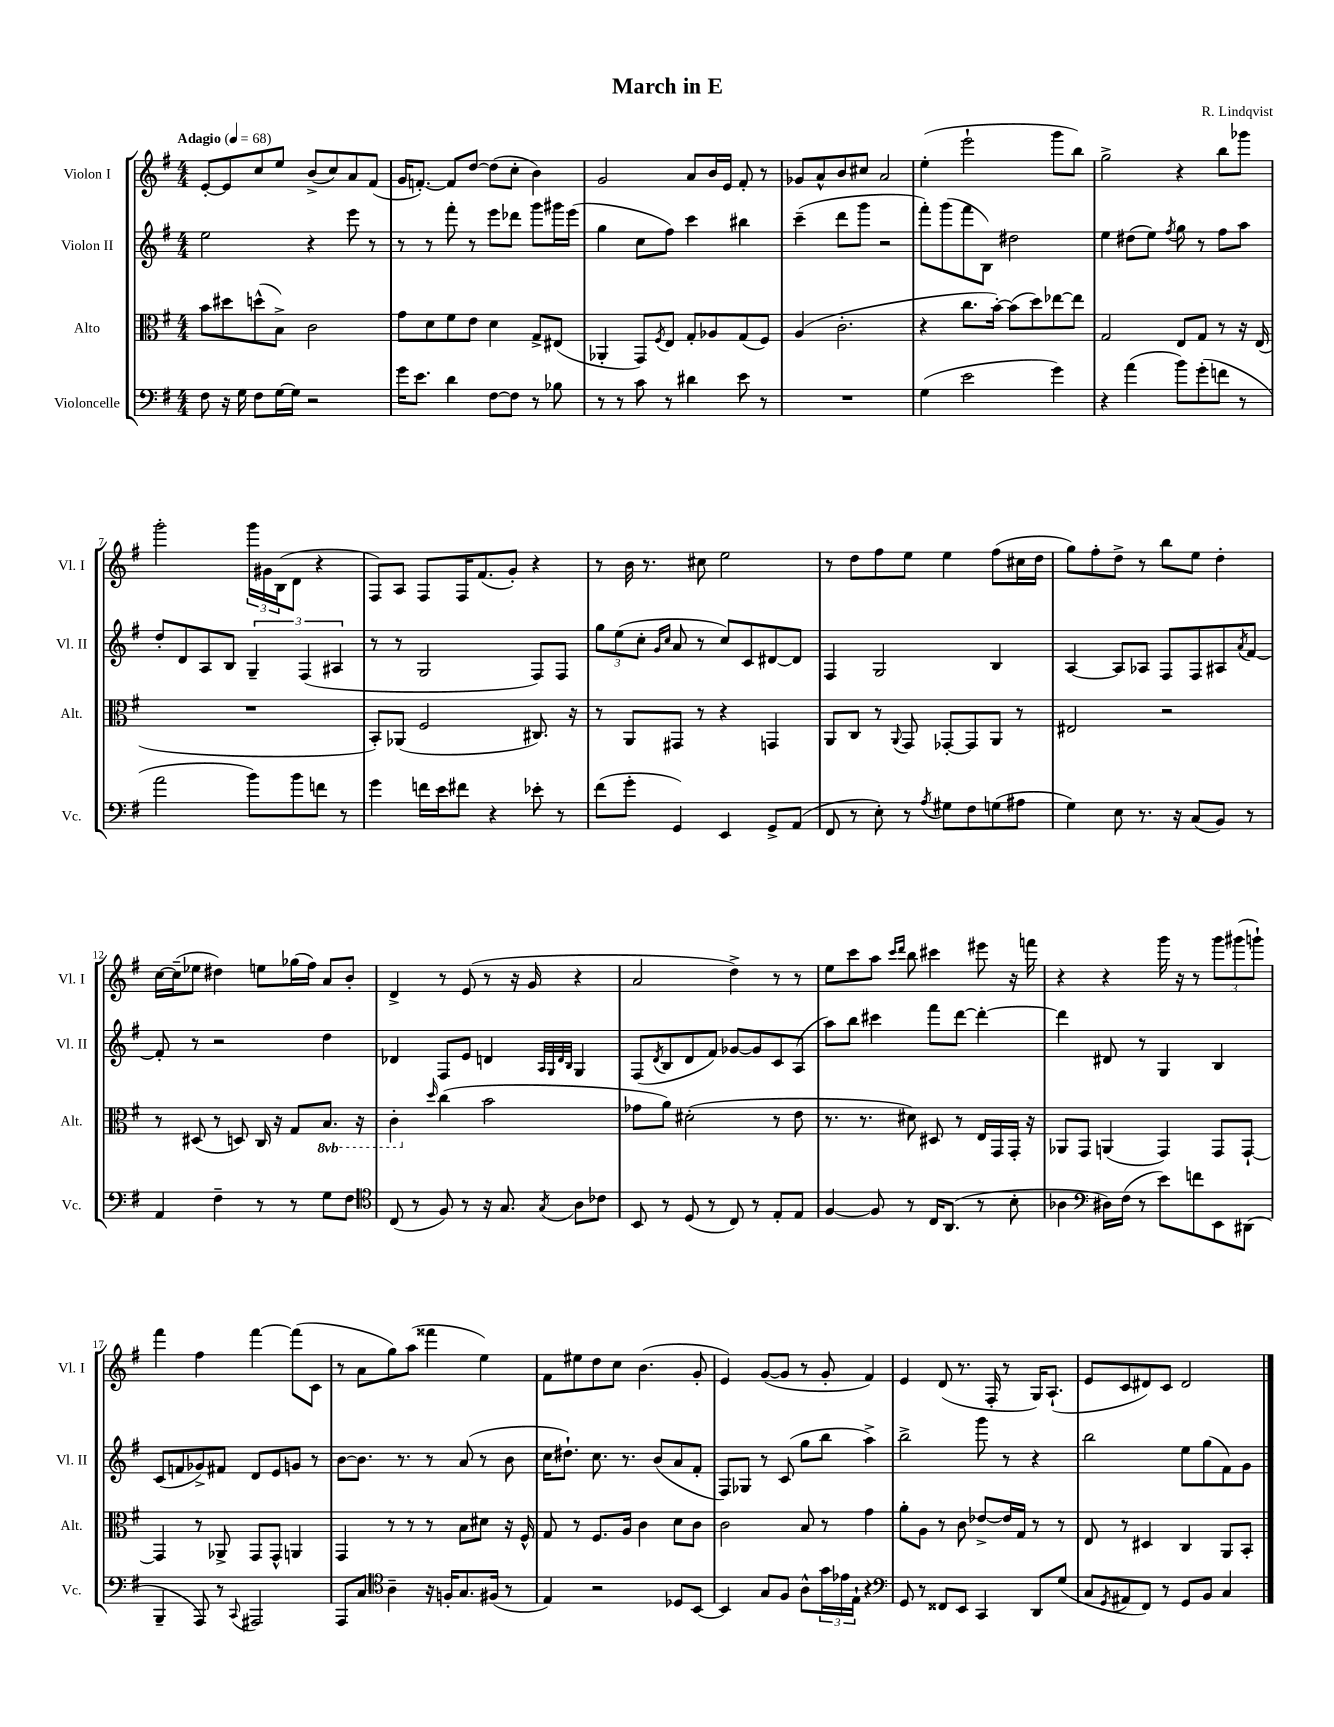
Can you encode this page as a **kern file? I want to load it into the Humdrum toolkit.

**kern	**kern	**kern	**kern
*part4	*part3	*part2	*part1
*staff4	*staff3	*staff2	*staff1
*I"Violoncelle	*I"Alto	*I"Violon II	*I"Violon I
*I'Vc.	*I'Alt.	*I'Vl. II	*I'Vl. I
*clefF4	*clefC3	*clefG2	*clefG2
*k[f#]	*k[f#]	*k[f#]	*k[f#]
*M4/4	*M4/4	*M4/4	*M4/4
*MM68	*MM68	*MM68	*MM68
=1	=1	=1	=1
!	!	!	!LO:TX:a:B:t=Adagio
8F#\	8b\L	2ee\	[8e'/L
16r	8dd#X\	.	8e/]
16G\	.	.	.
8F#\L	(8ddn^^\	.	8cc/
[16G\L	8B^\J)	.	8ee/J
16G\JJ]	.	.	.
2r	2c\	4r	(8b^/L
.	.	.	8cc/)
.	.	8eee\	8a/
.	.	8r	(8f#/J
=2	=2	=2	=2
16g\KL	8g\L	8r	16g/KL
8.e\J	.	.	[8.fn'/J)
.	8d\	8r	.
4d\	8f#\	8fff#'\	8f/L]
.	8e\J	8r	[8dd/J
[8F#\L	4d\	8eee\L	(8dd\L]
8F#\J]	.	8ddd-X\J	8cc'\J
8r	8G^/L	8ggg\L	4b\)
8B-X\	(8E#X/J	16ggg#X\L	.
.	.	(16eee\JJ	.
=3	=3	=3	=3
8r	4AA-X'/	4gg\	2g/
8r	.	.	.
8c\	8GG/L)	8cc\L	.
.	8qF#/	.	.
8r	8E/J	8ff#\J)	.
4d#X\	8G'/L	4ccc\	8a/L
.	8A-X/	.	16b/L
.	.	.	16e/JJ
8e\	(8G/	4bb#X\	8f#'/
8r	8F#/J)	.	8r
=4	=4	=4	=4
1r	(4A/	(4ccc~\	8g-X/L
.	.	.	8a^^/
.	2.c'\	8ddd\L	8b/
.	.	8ggg\J	8cc#X/J
.	.	2r	2a/
=5	=5	=5	=5
(4G\	4r	8fff#'\L)	(4ee'\
.	.	(8ggg\	.
2e\	8.cc\L	8fff#\	2eee`\
.	.	8B\J)	.
.	[16b'\Jk)	.	.
.	(8b\L]	2dd#X\	.
.	8dd\)	.	.
4g\)	[8ee-X\	.	8ggg\L
.	8ee-\J]	.	8bb\J)
=6	=6	=6	=6
4r	2G/	4ee\	2gg^\
(4a\	.	(8dd#X\L	.
.	.	8ee\J)	.
.	.	8qff#/	.
8b\L)	8E/L	8gg\	4r
(8g'\	8G/J	8r	.
8fn\J	8r	8ff#\L	8bb\L
8r	16r	8aa\J	8ggg-X\J
.	(16E/	.	.
!!LO:LB:g=z
=7	=7	=7	=7
2a\	1r	8dd'/L	2ggg'\
.	.	8d/	.
.	.	8A/	.
.	.	8B/J	.
8b\L)	.	6G~/	24ggg\LL
.	.	.	24g#X\
.	.	.	(24B\J
8b\	.	.	8d\J
.	.	(6F#/	.
8fn\J	.	.	4r
.	.	6A#X/	.
8r	.	.	.
=8	=8	=8	=8
4g\	8BB'/L)	8r	8F#/L)
.	(8AA-X/J	8r	8A/J
16fn\LL	2F#/	2G/	8F#/L
16e\J	.	.	.
8f#X\J	.	.	16F#/K
.	.	.	(8.f#/
4r	.	.	.
.	.	.	8g'/J)
8e-X'\	8.C#X/)	8F#/L)	4r
8r	.	8F#/J	.
.	16r	.	.
=9	=9	=9	=9
(8f#\L	8r	12gg\L	8r
.	.	(12ee\	.
8g'\J	8AA/L	.	16b\
.	.	12cc'\J	.
.	.	.	8.r
.	.	16qqg/LL	.
.	.	16qqcc/JJ	.
4GG/)	8GG#X/J	8a/	.
.	8r	8r	8cc#X\
4EE/	4r	8cc/L)	2ee\
.	.	8c/	.
8GG^/L	4GGn/	[8d#X/	.
(8AA/J	.	8d#/J]	.
=10	=10	=10	=10
8FF#/	8AA/L	4F#/	8r
8r	8C/J	.	8dd\L
8E'\)	8r	2G/	8ff#\
.	8qqAA/	.	.
8r	8GG/	.	8ee\J
8qA/	.	.	.
8G#X\L	[8GG-X'/L	.	4ee\
8F#\	8GG-/]	.	.
(8Gn\	8AA/J	4B/	(8ff#\L
8A#X\J	8r	.	16cc#X\L
.	.	.	16dd\JJ
=11	=11	=11	=11
4G\)	2E#X/	[4A/	8gg\L)
.	.	.	8ff#'\
8E\	.	8A/L]	8dd^\J
8.r	.	8A-X/J	8r
.	2r	8F#/L	8bb\L
16r	.	.	.
(8C/L	.	8F#/	8ee\J
8BB/J)	.	8A#X/	4dd'\
.	.	8qa/	.
8r	.	[8f#/J	.
!!LO:LB:g=z
=12	=12	=12	=12
4AA/	8r	8f#'/]	[16cc\LL
.	.	.	(16cc~\J]
.	(8D#X/	8r	8ee-X\J
4F#~\	8r	2r	4dd#X\)
.	8Dn/)	.	.
8r	16C/	.	8een\L
.	16r	.	.
8r	8G/L	.	(16gg-X\L
.	.	.	16ff#\JJ)
*	*8ba	*	*
8G\L	8.BB/J	4dd\	8a/L
8F#\J	.	.	8b'/J
.	16r	.	.
=13	=13	=13	=13
*clefC4	*	*	*
(8C/	4C'\	4d-X/	4d^/
8r	.	.	.
*	*X8ba	*	*
.	16qqdd/	.	.
8F#/)	(4cc\	8F#/L	8r
8r	.	8e/J	(8e/
16r	2b\	4dn/	8r
8.G/	.	.	.
.	.	.	16r
.	.	.	16g/
.	.	32qqA/LLL	.
.	.	32qqG/	.
.	.	32qqd/	.
8qG/	.	32qqB/JJJ	.
8A\L	.	4G/	4r
8c-X\J	.	.	.
=14	=14	=14	=14
8BB/	8g-X\L	(8F#/L	2a/
.	.	8qd/	.
8r	8a\J)	8B/	.
(8D/	(2d#X'\	8d/	.
8r	.	8f#/J)	.
8C/)	.	[8g-X/L	4dd^\)
8r	.	8g-/]	.
8E'/L	8r	8c/	8r
8E/J	8e\	(8A/J	8r
=15	=15	=15	=15
[4F#/	8.r	8aa\L)	8ee\L
.	.	8bb\J	8ccc\
.	8.r	.	.
8F#/]	.	4ccc#X\	8aa\J
.	.	.	16qqccc/LL
.	.	.	16qqddd/JJ
8r	8d#X\)	.	8bb\
16C/KL	8D#X/	8fff#\L	4ccc#X\
(8.AA/J	.	.	.
.	8r	[8ddd\J	.
8r	16E/LL	4ddd'\_	8eee#X\
.	16GG/	.	.
8B'\	16GG'/JJ	.	16r
.	16r	.	16fffn\
=16	=16	=16	=16
4A-X\	8AA-X/L	4ddd\]	4r
.	8GG/J	.	.
*clefF4	*	*	*
16D#X\LL)	(4AAn/	8d#X/	4r
(16F#\JJ	.	.	.
8r	.	8r	.
8e\L)	4GG/)	4G/	16ggg\
.	.	.	16r
8fn\	.	.	8r
8EE\	8GG/L	4B/	12ggg\L
.	.	.	(12ggg#X\
(8DD#X\J	[8GG`/J	.	.
.	.	.	12gggn`\J)
!!LO:LB:g=z
=17	=17	=17	=17
4BBB~/	4GG/]	(8c/L	4fff#\
.	.	8fn/	.
8AAA/)	8r	8g-X^/)	4ff#\
8r	8AA-X^/	8f#X/J	.
8qqCC/	.	.	.
2AAA#X/	8GG/L	8d/L	[4fff#\
.	8GG^^/J	8e/	.
.	4AAn/	8gn/J	(8fff#\L]
.	.	8r	8c\J
=18	=18	=18	=18
8AAA/L	4GG/	[8b\L	8r
8C/J	.	8.b\J]	8a\L
*clefC4	*	*	*
4A~\	8r	.	8gg\)
.	.	8.r	.
.	8r	.	(8aa\J
16r	8r	8r	4fff##X\
16Fn'/KL	.	.	.
8.G/	8B\L	(8a/	.
.	8d#X\J	8r	4ee\)
(16F#X/Jk	.	.	.
8r	16r	8b\	.
.	16F#^^/	.	.
=19	=19	=19	=19
4E/)	8G/	16cc\KL	8f#\L
.	.	8.dd#X`\J)	.
.	8r	.	8ee#X\
2r	8.F#/L	8.cc\	8dd\
.	.	.	8cc\J
.	16A/Jk	8.r	.
.	4c\	.	(4.b\
.	.	(8b/L	.
8D-X/L	8d\L	8a/	.
[8BB/J	8c\J	8f#'/J	8g'/
=20	=20	=20	=20
4BB/]	2c\	8F#/L)	4e/)
.	.	8G-X/J	.
8G/L	.	8r	([8g/L
8F#/J	.	(8c/	8g/J]
8A^^\L	8B/	8gg\L	8r
24g\L	8r	8bb\J	8g'/
24e-X\	.	.	.
24E`\JJ	.	.	.
4r	4g\	4aa^\)	4f#/)
=21	=21	=21	=21
*clefF4	*	*	*
8GG/	8a'\L	2bb^\	4e/
8r	8A\J	.	.
8FF##X/L	8r	.	(8d/
8EE/J	8c\	.	8.r
4CC/	[8e-X^/L	8ggg\	.
.	.	.	16F#'/
.	16e-/L]	8r	8r
.	16G/JJ	.	.
8DD/L	8r	4r	16G/KL)
.	.	.	(8.A`/J
(8G/J	8r	.	.
=22	=22	=22	=22
8C/L	8E/	2bb\	8e/L
8qGG/	.	.	.
8AA#X/	8r	.	8c/
8FF#/J)	4D#X/	.	8d#X/)
8r	.	.	8c/J
8GG/L	4C/	8ee\L	2d#/
8BB/J	.	(8gg\	.
4C/	8AA/L	8f#\)	.
.	8BB'/J	8g\J	.
==	==	==	==
*-	*-	*-	*-
